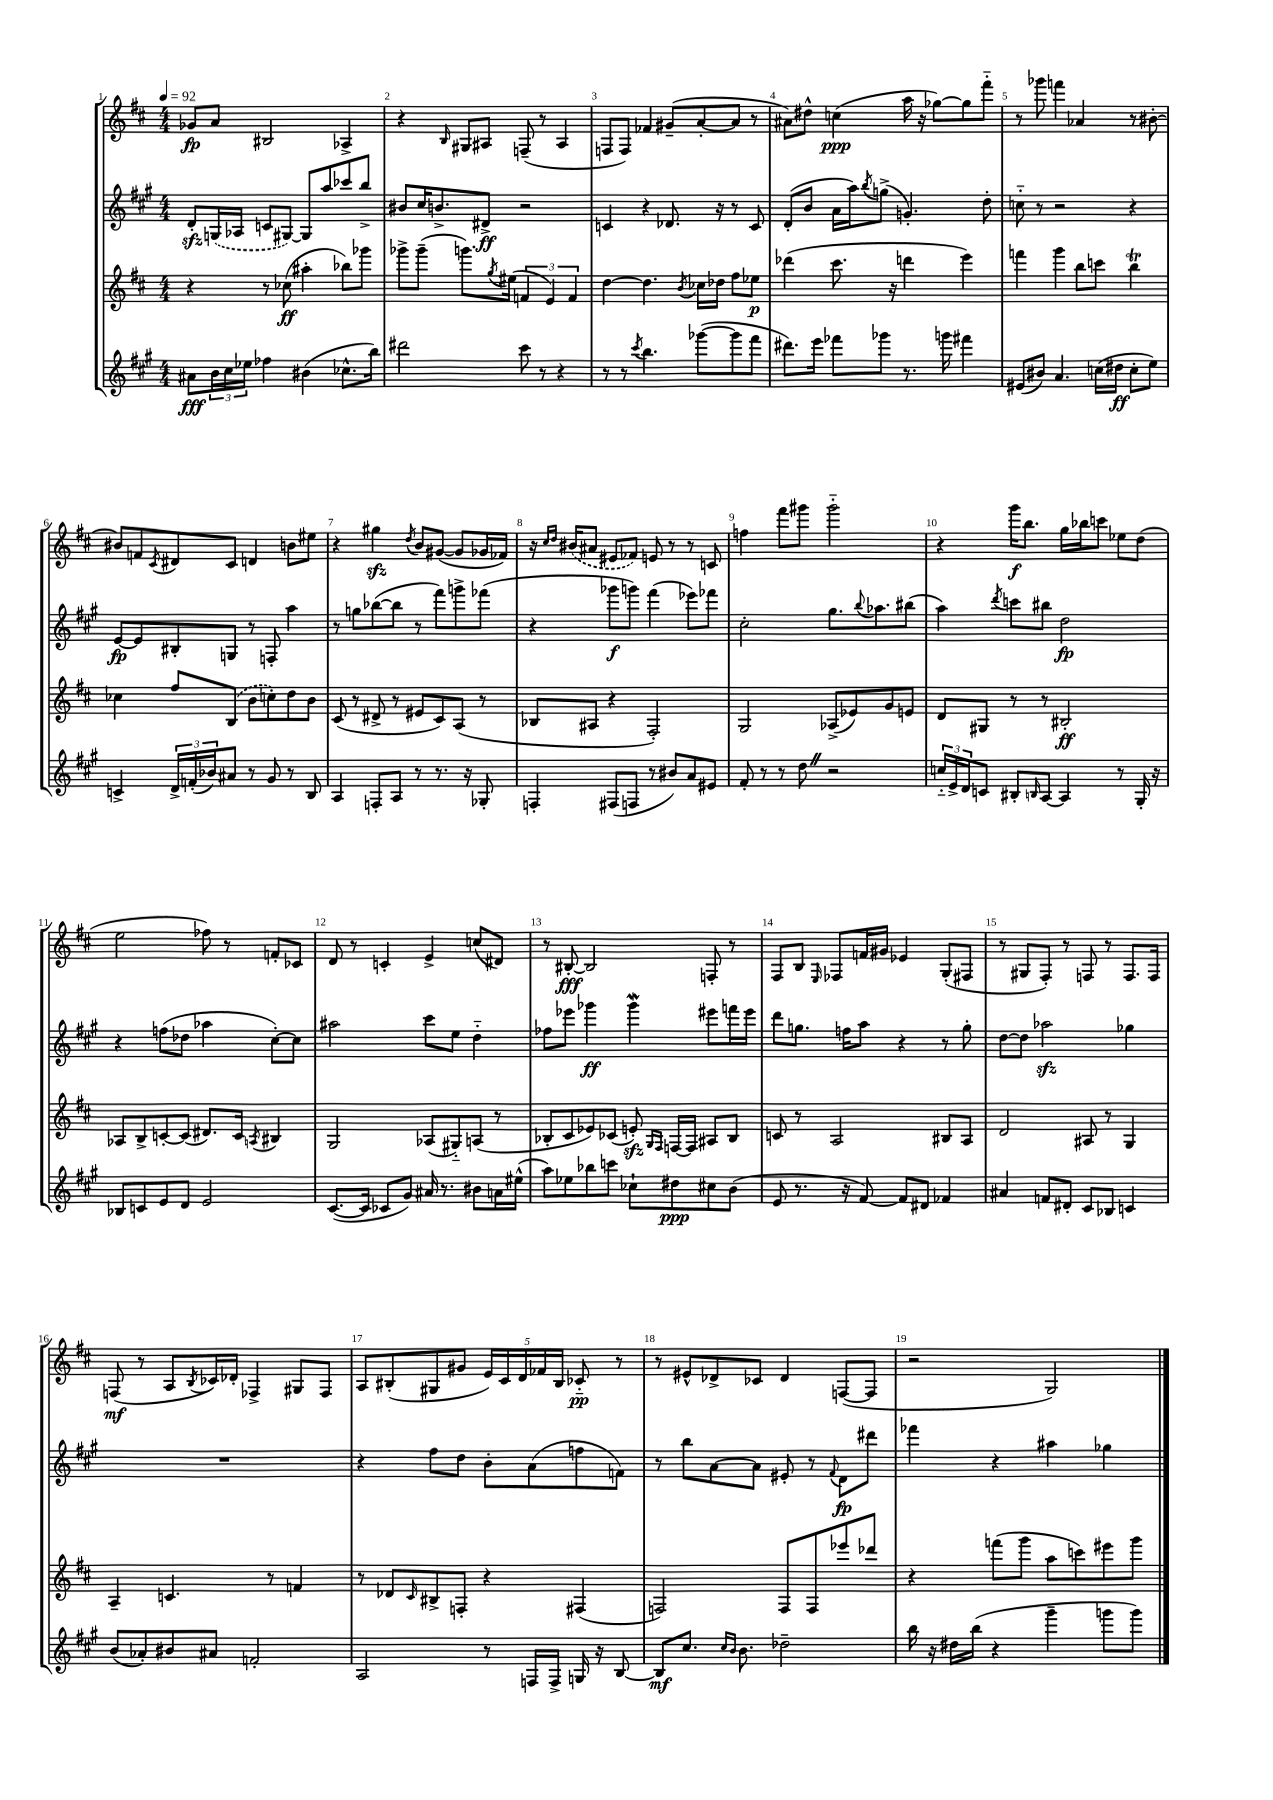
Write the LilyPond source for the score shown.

<<
\new StaffGroup <<
\new Staff = "s0" {
    \clef treble \key d \major \numericTimeSignature \time 4/4 \tempo 4 = 92
    ges'8\fp a'8 bis2 aes4-> |
    r4 \grace { b16 } gis8 ais8 f8--( r8 ais4 |
    f8 f8) fes'4 gis'8--( a'8~-. a'8 r8 |
    ais'8) dis''8-^ c''4\ppp( a''16 r16 ges''8~) ges''8 fis'''8-_ |
    r8 ges'''8 f'''4 aes'4 r8 bis'8~-. |
    bis'8 f'8 \acciaccatura { cis'8 } dis'8 cis'8 d'4 b'8 eis''8 |
    r4 gis''4\sfz \acciaccatura { d''8 } b'8 gis'8~( gis'8 ges'16 fes'16) |
    r16 \grace { cis''16 d''16 } \once \slurDashed bis'16( ais'8 eis'8 fes'8) e'8 r8 r8 c'8 |
    f''4 fis'''8 gis'''8 gis'''2-_ |
    r4 g'''16\f b''8. g''16 bes''16 c'''8 ees''8 d''8( |
    e''2 fes''8) r8 f'8-. ces'8 |
    d'8 r8 c'4-. e'4-> c''8( dis'8) |
    r8 bis8~-.\fff bis2 f8-. r8 |
    fis8 b8 \grace { e16 } fes8 f'16 gis'16 ees'4 g8-.( fis8 |
    r8 gis8 fis8-.) r8 f8 r8 f8. f16 |
    f8\mf( r8 a8 \acciaccatura { b8 } ces'16) des'16-. fes4-> gis8 fes8 |
    a8 bis8-.( gis8 gis'8 \tuplet 5/4 { e'16) cis'16 d'16 fes'16 bis16 } ces'8-_\pp r8 |
    r8 eis'8-^ des'8-> ces'8 des'4 f8~( f8 |
    r2 g2) \bar "|." |
}
\new Staff = "s1" {
    \clef treble \key a \major \numericTimeSignature \time 4/4
    d'8-.\sfz \once \slurDashed g16( aes16 c'8 gis8~) gis8 a''8 ces'''8 b''8-> |
    bis'8 cis''16 b'8.-> dis'8->\ff r2 |
    c'4 r4 des'8. r16 r8 c'8 |
    d'8-.( b'8 a'16 a''16) \acciaccatura { b''8 } g''8->( g'4.-.) d''8-. |
    c''8-_ r8 r2 r4 |
    e'8~\fp e'8 bis8-. g8 r8 f8-. a''4 |
    r8 g''8 bes''8~( bes''8 r8 fis'''8) g'''8-> fes'''8( |
    r4 ges'''8\f g'''8) fis'''4( ees'''8) fes'''8 |
    cis''2-. gis''8. \appoggiatura { b''8 } aes''8. bis''8( |
    a''4) \acciaccatura { d'''8 } c'''8 bis''8 d''2\fp |
    r4 f''8( des''8 aes''4 cis''8~-.) cis''8 |
    ais''2 cis'''8 e''8 d''4-_ |
    fes''8 ees'''8 ges'''4\ff ges'''4\mordent eis'''8 f'''16 eis'''16 |
    d'''8 g''8. f''16 a''8 r4 r8 g''8-. |
    d''8~ d''8 aes''2\sfz ges''4 |
    R1 |
    r4 fis''8 d''8 b'8-. a'8( f''8 f'8) |
    r8 b''8 a'8~ a'8 eis'8-. r8 \appoggiatura { fis'8 } d'8\fp dis'''8 |
    fes'''4 r4 ais''4 ges''4 \bar "|." |
}
\new Staff = "s2" {
    \clef treble \key d \major \numericTimeSignature \time 4/4
    r4 r8 ces''8\ff( ais''4-. bes''8) ges'''8 |
    ges'''8-> ges'''8--( g'''8.) \acciaccatura { g''8 } eis''16( \tuplet 3/2 { f'4 e'4) f'4 } |
    d''4~ d''4. \acciaccatura { b'8 } ces''16 des''16 fis''8 ees''8\p |
    des'''4( cis'''8. r16 d'''4 e'''4) |
    f'''4 g'''4 b''8 c'''8 b''4\trill |
    ces''4 fis''8 \once \slurDashed b8( b'8 c''8-.) d''8 b'8 |
    cis'8( r8 dis'8-> r8 eis'8 cis'8) a8( r8 |
    bes8 ais8 r4 fis2-.) |
    g2 aes8->( ees'8) g'8 e'8 |
    d'8 gis8 r8 r8 bis2-.\ff |
    aes8 b8-> c'8~-. c'8( dis'8.) c'16 \acciaccatura { a8 } bis4 |
    g2 aes8( gis8-_) a8( r8 |
    bes8-. cis'8 ees'8) ces'8( e'8-.\sfz) \grace { g16 fis16 } f16~ f16 ais8 bes8 |
    c'8 r8 a2 bis8 a8 |
    d'2 ais8 r8 g4 |
    a4-- c'4. r8 f'4 |
    r8 des'8 \grace { cis'16 } bis8-> f8-. r4 fis4( |
    f2) f8 f8 ees'''8 des'''8 |
    r4 f'''8( g'''8 a''8 c'''8) eis'''8 g'''8 \bar "|." |
}
\new Staff = "s3" {
    \clef treble \key a \major \numericTimeSignature \time 4/4
    ais'8\fff \tuplet 3/2 { b'16 cis''16 ees''16 } fes''4 bis'4( ces''8.-^ b''16) |
    dis'''2 cis'''8 r8 r4 |
    r8 r8 \acciaccatura { cis'''8 } b''4. ges'''8~( ges'''8 fis'''8 |
    dis'''8.) e'''16 fes'''8 ges'''8 r8. g'''16 fis'''4 |
    eis'8( bis'8) a'4. c''16( dis''16\ff c''8-. e''8) |
    c'4-> \tuplet 3/2 { d'16-> f'16-.( bes'16) } ais'8 r8 gis'8 r8 b8 |
    a4 f8-. a8 r8 r8. r16 ges8-. |
    f4-. fis8( f8 r8 bis'8) a'8 eis'8 |
    fis'8-. r8 r8 d''8 \once \override BreathingSign.text = \markup { \musicglyph "scripts.caesura.straight" } \breathe r2 |
    \tuplet 3/2 { c''16-_ e'16-> d'16 } c'8 bis8-. \grace { b16 } a8~ a4 r8 gis16-. r16 |
    bes8 c'8 e'8 d'8 e'2 |
    cis'8.~( cis'16 ces'8 gis'8) ais'16 r8. bis'8 a'16 eis''16-^( |
    a''8) ees''8 bes''8 c'''8 ces''8-! dis''8\ppp cis''8 b'8( |
    e'8 r8. r16 fis'8~) fis'8 dis'8 fes'4 |
    ais'4 f'8 dis'8-. cis'8 bes8 c'4 |
    b'8( aes'8-.) bis'8 ais'8 f'2-. |
    a2 r8 f16 f16-> g16 r16 b8~ |
    b8\mf cis''8. \grace { cis''16 b'16 } b'8. des''2-- |
    b''16 r16 dis''16 b''16( r4 gis'''4-- g'''8 g'''8) \bar "|." |
}
>>
>>
\layout { \context { \Score \override BarNumber.break-visibility = ##(#f #t #t) barNumberVisibility = #all-bar-numbers-visible } }
